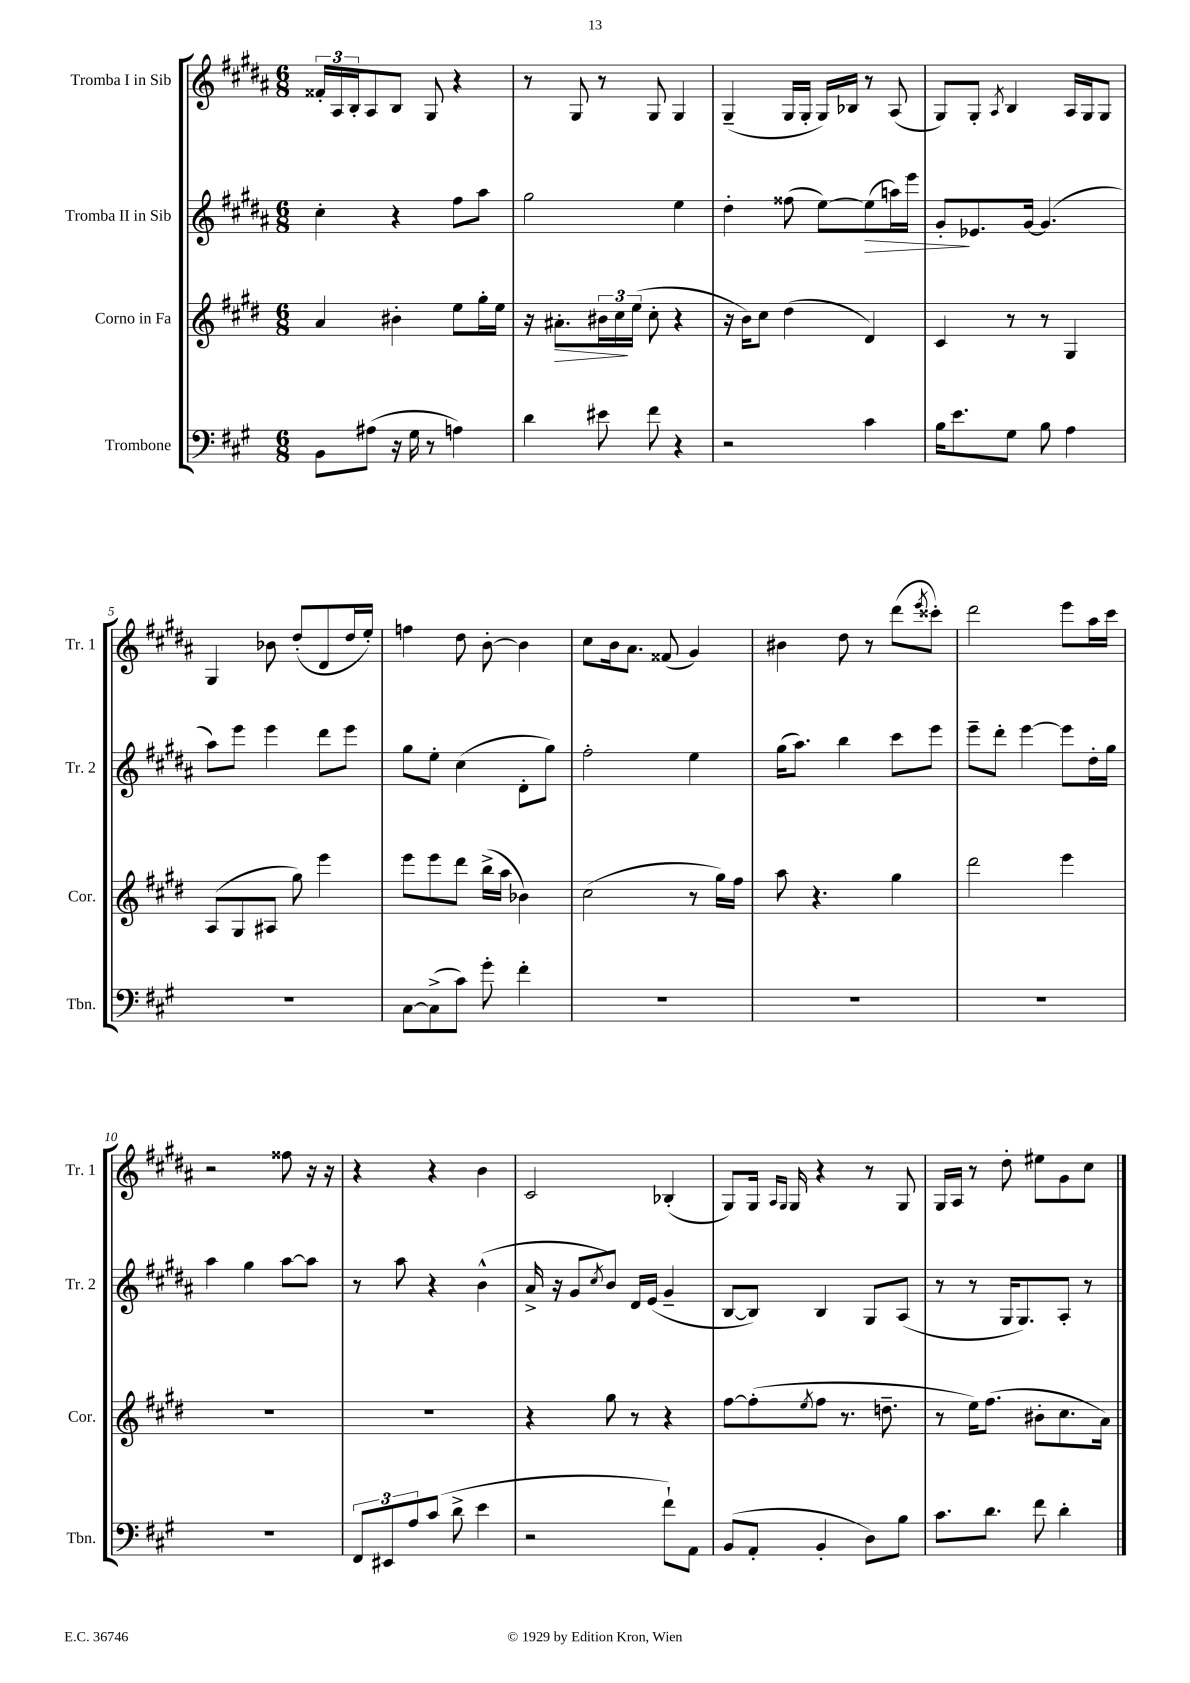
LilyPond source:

<<
\new StaffGroup <<
\new Staff = "s0" \with { instrumentName = "Tromba I in Sib" shortInstrumentName = "Tr. 1" } {
    \clef treble \key b \major \numericTimeSignature \time 6/8
    \tuplet 3/2 { fisis'16-. ais16 b16-. } ais8 b8 gis8 r4 |
    r8 gis8 r8 gis8 gis4 |
    gis4--( gis16 gis16-. gis16) bes16 r8 ais8( |
    gis8) gis8-. \acciaccatura { ais8 } b4 ais16 gis16 gis8 |
    gis4 bes'8 dis''8-.( dis'8 dis''16 e''16-.) |
    f''4 dis''8 b'8~-. b'4 |
    cis''8 b'16 ais'8. fisis'8( gis'4) |
    bis'4 dis''8 r8 dis'''8( \acciaccatura { e'''8 } cisis'''8-.) |
    dis'''2 e'''8 ais''16 cis'''16 |
    r2 fisis''8 r16 r16 |
    r4 r4 b'4 |
    cis'2 bes4-.( |
    gis8) gis16 \grace { ais16 gis16 } gis16 r4 r8 gis8 |
    gis16 ais16 r8 dis''8-. eis''8 gis'8 cis''8 \bar "|." |
}
\new Staff = "s1" \with { instrumentName = "Tromba II in Sib" shortInstrumentName = "Tr. 2" } {
    \clef treble \key b \major \numericTimeSignature \time 6/8
    cis''4-. r4 fis''8 ais''8 |
    gis''2 e''4 |
    dis''4-. fisis''8( e''8~) e''8\>( a''16) e'''16 |
    gis'8-.\! ees'8. gis'16~ gis'4.( |
    ais''8) e'''8 e'''4 dis'''8 e'''8 |
    gis''8 e''8-. cis''4( dis'8-. gis''8) |
    fis''2-. e''4 |
    gis''16( ais''8.) b''4 cis'''8 e'''8 |
    e'''8-- dis'''8-. e'''4~ e'''8 dis''16-. gis''16 |
    ais''4 gis''4 ais''8~ ais''8 |
    r8 ais''8 r4 b'4-^( |
    ais'16-> r16 gis'8 \acciaccatura { cis''8 } b'8) dis'16 e'16( gis'4-- |
    b8~ b8) b4 gis8 ais8( |
    r8 r8 gis16 gis8.) ais8-. r8 \bar "|." |
}
\new Staff = "s2" \with { instrumentName = "Corno in Fa" shortInstrumentName = "Cor." } {
    \clef treble \key e \major \numericTimeSignature \time 6/8
    a'4 bis'4-. e''8 gis''16-. e''16 |
    r16 ais'8.-.\> \tuplet 3/2 { bis'16 cis''16\! e''16( } cis''8-. r4 |
    r16 b'16) cis''8 dis''4( dis'4) |
    cis'4 r8 r8 gis4 |
    a8( gis8 ais8 gis''8) e'''4 |
    e'''8 e'''8 dis'''8 b''16->( a''16 bes'4) |
    cis''2( r8 gis''16) fis''16 |
    a''8 r4. gis''4 |
    dis'''2 e'''4 |
    R2. |
    R2. |
    r4 gis''8 r8 r4 |
    fis''8~ fis''8-.( \acciaccatura { e''8 } fis''8 r8. d''8.-- |
    r8 e''16) fis''8.( bis'8-. cis''8. a'16) \bar "|." |
}
\new Staff = "s3" \with { instrumentName = "Trombone" shortInstrumentName = "Tbn." } {
    \clef bass \key a \major \numericTimeSignature \time 6/8
    b,8 ais8( r16 gis16 r8 a4) |
    d'4 eis'8 fis'8 r4 |
    r2 cis'4 |
    b16 e'8. gis8 b8 a4 |
    R2. |
    cis8~ cis8->( cis'8) gis'8-. fis'4-. |
    R2. |
    R2. |
    R2. |
    R2. |
    \tuplet 3/2 { fis,8 eis,8 a8 } cis'8( d'8-> e'4 |
    r2 fis'8-!) a,8 |
    b,8( a,8-. b,4-. d8) b8 |
    cis'8. d'8. fis'8 d'4-. \bar "|." |
}
>>
>>
